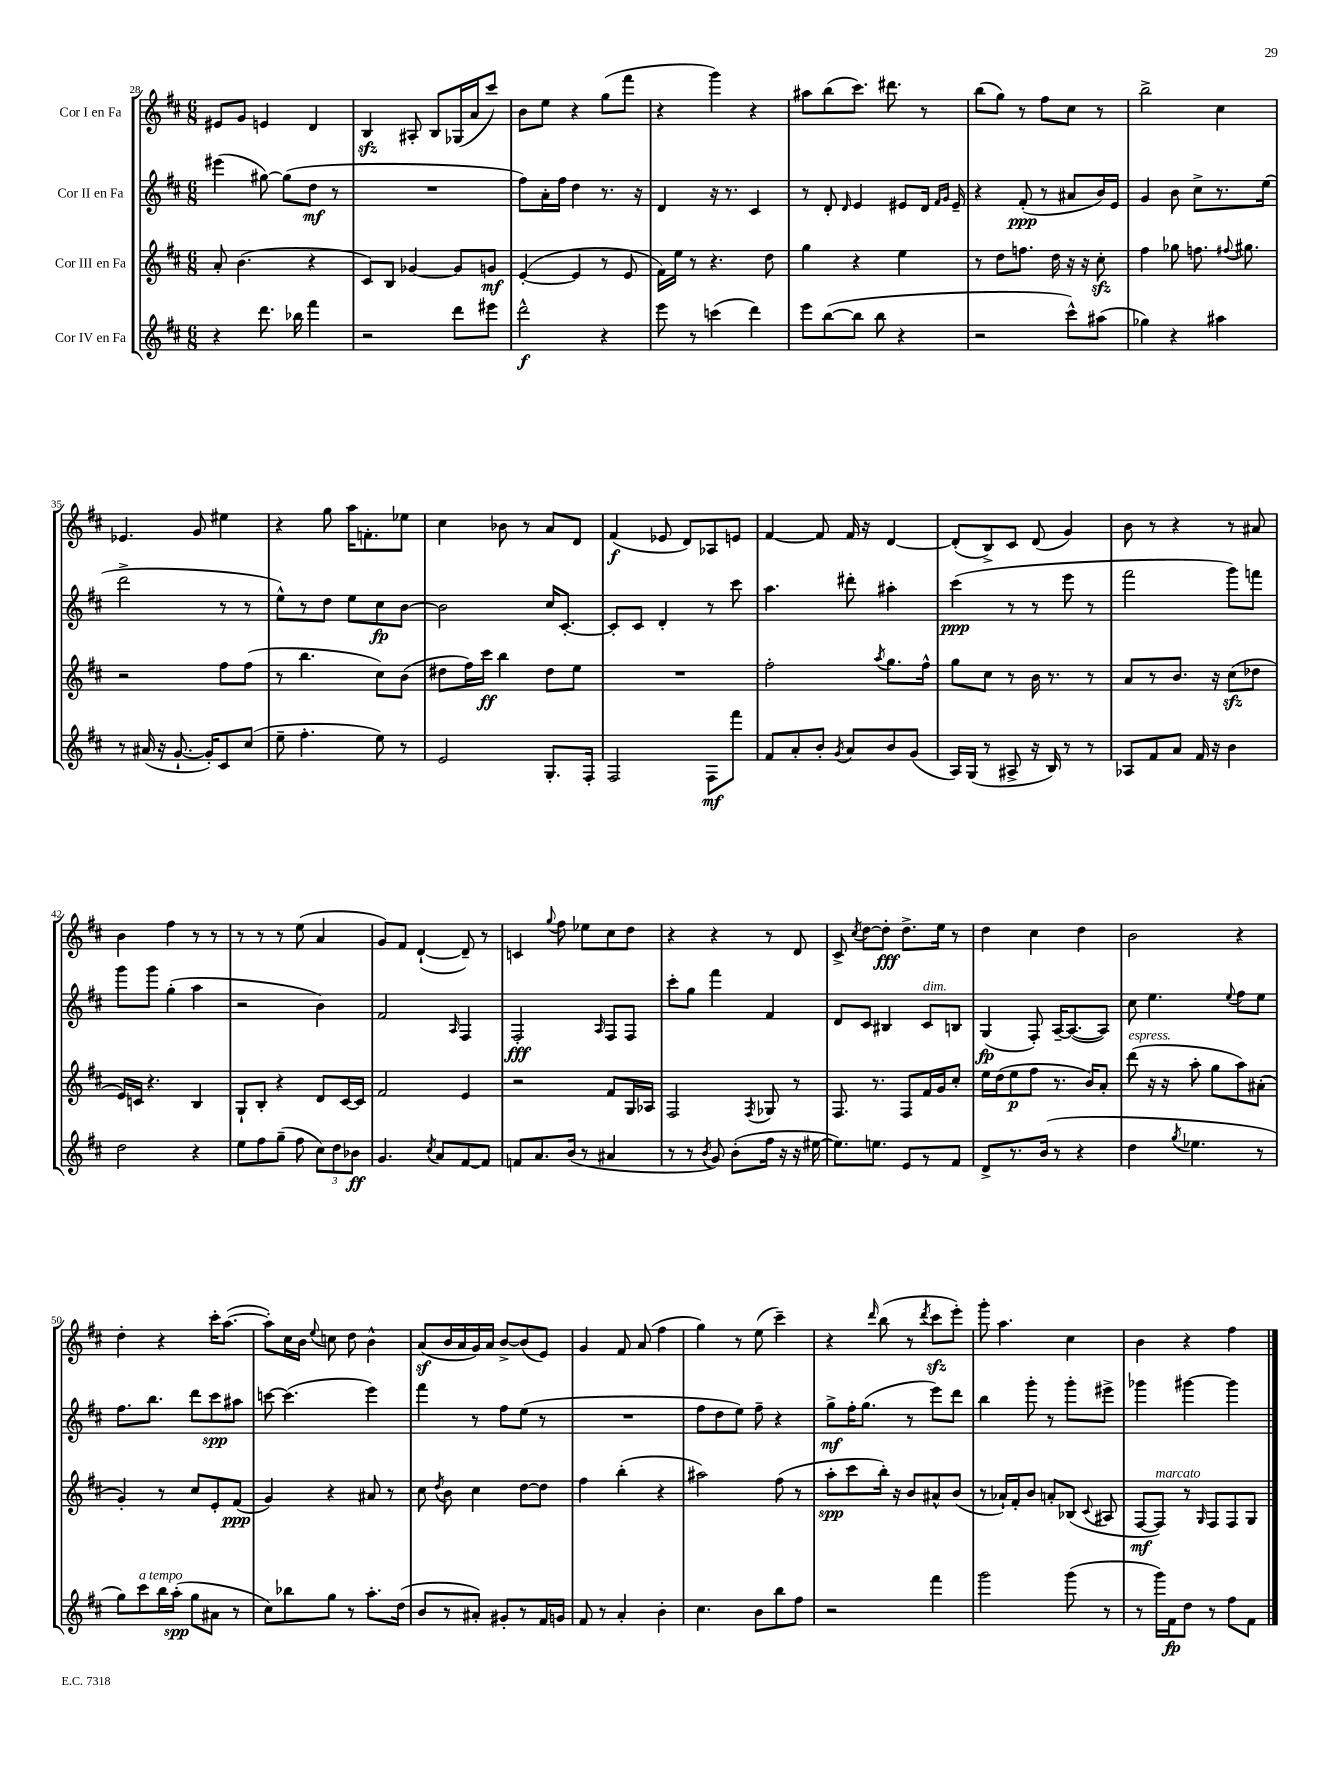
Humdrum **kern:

**kern	**kern	**kern	**kern
*staff4	*staff3	*staff2	*staff1
*clefG2	*clefG2	*clefG2	*clefG2
*k[f#c#]	*k[f#c#]	*k[f#c#]	*k[f#c#]
*M6/8	*M6/8	*M6/8	*M6/8
4r	8a'	(4eee#	8e#
.	(4.b	.	8g
8.ddd	.	[8gg#)	4e
.	.	(8gg#]	.
16bb-	.	.	.
4fff#	4r	8dd	4d
.	.	8r	.
=	=	=	=
2r	8c#)	2.r	4B
.	8B	.	.
.	[4g-	.	8A#'
.	.	.	8B
8ddd	8g-]	.	(16G-
.	.	.	16a
8eee#	8g	.	8ccc#)
=	=	=	=
2ddd^^	([4e'	8ff#)	8b
.	.	16a'	8ee
.	.	16ff#	.
.	4e]	4dd	4r
4r	8r	8.r	(8gg
.	8e	.	8fff#
.	.	16r	.
=	=	=	=
8eee	16f#)	4d	4r
.	16ee	.	.
8r	8r	.	.
(4ccc	4.r	16r	4ggg)
.	.	8.r	.
4ddd)	.	4c#	4r
.	8dd	.	.
=	=	=	=
8eee	4gg	8r	8aa#
([8bb	.	8d'	(8bb
.	.	16qqd	.
8bb]	4r	4e	8.ccc#)
8bb	.	.	.
.	.	.	8.ddd#
4r	4ee	8e#	.
.	.	16d	8r
.	.	16qqf#	.
.	.	16qqg	.
.	.	16e#~	.
=	=	=	=
2r	8r	4r	(8bb
.	8dd	.	8gg)
.	8.ff	(8f#'	8r
.	.	8r	8ff#
.	16dd	.	.
8ccc#^^)	16r	8a#	8cc#
.	16r	.	.
(8aa#	8cc#'	16b)	8r
.	.	16e	.
=	=	=	=
4gg-)	4ff#	4g	2bb^
4r	8gg-	8b	.
.	8.ff	8cc#^	.
4aa#	.	8.r	4cc#
.	8qqff#	.	.
.	8.gg#	.	.
.	.	(16ee	.
=	=	=	=
8r	2r	2ddd^	4.e-
(16a#	.	.	.
16r	.	.	.
[8.g`	.	.	.
.	.	.	8g
16g'])	.	.	.
8c#	8ff#	8r	4ee#
(8cc#	(8ff#	8r	.
=	=	=	=
8ee~	8r	8ee^^)	4r
4.ff#'	4.bb	8r	.
.	.	8dd	8gg
.	.	8ee	16aa
.	.	.	8.f'
8ee)	8cc#)	8cc#	.
8r	(8b	[8b	8ee-
=	=	=	=
2e	8dd#	2b]	4cc#
.	16ff#)	.	.
.	16ccc#	.	.
.	4bb	.	8b-
.	.	.	8r
8.G'	8dd#	16cc#	8a
.	.	[8.c#'	.
.	8ee	.	8d
16F#'	.	.	.
=	=	=	=
2F#	2.r	8c#']	(4f#
.	.	8c#	.
.	.	4d'	8e-
.	.	.	8d)
8F#	.	8r	8A-
8fff#	.	8ccc#	8e
=	=	=	=
8f#	2ff#'	4.aa	[4f#
8a'	.	.	.
8b'	.	.	8f#]
8qg	.	.	.
8a	.	8ddd#'	16f#
.	.	.	16r
.	8qaa	.	.
8b	8.gg	4aa#'	[4d
(8g	.	.	.
.	16ff#^^	.	.
=	=	=	=
16A)	8gg	(4ccc#	(8d']
(16G	.	.	.
8r	8cc#	.	8B^)
8A#^	8r	8r	8c#
16r	16b	8r	(8d
16B)	8.r	.	.
8r	.	8eee	4g)
8r	8r	8r	.
=	=	=	=
8A-	8a	2fff#	8b
8f#	8r	.	8r
8a	8.b	.	4r
16f#	.	.	.
16r	16r	.	.
4b	(8cc#	8ggg)	8r
.	8dd-	8fff	8a#
=	=	=	=
2dd	16e)	8ggg	4b
.	16c	.	.
.	4.r	8ggg	.
.	.	(4gg'	4ff#
4r	4B	4aa	8r
.	.	.	8r
=	=	=	=
8ee	8G`	2r	8r
8ff#	8B'	.	8r
(8gg~	4r	.	8r
8ff#	.	.	(8ee
12cc#)	8d	4b)	4a
12dd	.	.	.
.	[16c#	.	.
12b-	.	.	.
.	16c#]	.	.
=	=	=	=
4.g	2f#	2f#	8g)
.	.	.	8f#
.	.	.	([4d`
8qcc#	.	.	.
8a	.	.	.
.	.	16qqA	.
[8f#	4e	4F#	8d~])
8f#]	.	.	8r
=	=	=	=
8f	2r	2F#'	4c
8.a	.	.	.
.	.	.	8qqgg
.	.	.	8ff#
(16b	.	.	.
8r	.	.	8ee-
.	.	16qqA	.
4a#	8f#	8F#	8cc#
.	16G	8F#	8dd
.	16A-	.	.
=	=	=	=
8r	2F#	8ccc#'	4r
8r	.	8gg	.
8qb	.	.	.
8g)	.	4fff#	4r
(8b'	.	.	.
.	8qF#	.	.
16ff#	8G-	4f#	8r
16r	.	.	.
16r	8r	.	8d
[16ee#	.	.	.
=	=	=	=
8.ee#])	8.F#	8d	8c#^
.	.	.	8qcc#
.	.	8c#	[8dd
8.ee	8.r	.	.
.	.	4B#	8dd']
8e	8F#	.	8.dd^
8r	16f#	8c#	.
.	16g	.	16ee
8f#	8cc#'	8B	8r
=	=	=	=
8d^	16ee	(4G	4dd
.	(16dd	.	.
8.r	8ee	.	.
.	8ff#	8F#')	4cc#
(16b	.	.	.
8r	8.r	[16A~	.
.	.	(8.A_	.
4r	.	.	4dd
.	16b)	.	.
.	8a'	8A])	.
=	=	=	=
4dd	(8ddd	8cc#	2b
.	16r	4.ee	.
.	16r	.	.
8qgg	.	.	.
4.ee-	8aa'	.	.
.	8gg	.	.
.	.	8qqee	.
.	8aa)	8ff#	4r
8r	(8a#'	8ee	.
=	=	=	=
8gg)	4g')	8.ff#	4dd'
8ccc#	.	.	.
.	.	8.bb	.
16bb	8r	.	4r
(16aa'	.	.	.
8gg	8cc#	8ddd	.
8a#	8e'	8ccc#	16ccc#'
.	.	.	([8.aa
8r	(8f#	8aa#	.
=	=	=	=
8cc#)	4g)	[8ccc	8aa'])
8bb-	.	(4.ccc]	16cc#
.	.	.	16b
.	.	.	8qqee
8gg	4r	.	8cc
8r	.	.	8dd
8.aa'	8a#	4eee)	4b^^
.	8r	.	.
(16dd	.	.	.
=	=	=	=
8b	8cc#	4fff#	(8a
.	8qdd	.	.
8r	8b	.	16b
.	.	.	16a
8a#')	4cc#	8r	16g)
.	.	.	16a
8g#'	.	8ff#	[8b^
8r	[8dd	(8ee	(8b]
16f#	8dd]	8r	8e)
16g	.	.	.
=	=	=	=
8f#	4ff#	2.r	4g
8r	.	.	.
4a'	(4bb'	.	8f#
.	.	.	(8a
4b'	4r	.	4ff#
=	=	=	=
4.cc#	2aa#)	8ff#	4gg)
.	.	8dd	.
.	.	8ee)	8r
8b	.	8ff#~	(8ee
8bb	(8ff#	4r	4ccc#~)
8ff#	8r	.	.
=	=	=	=
2r	8aa'	8gg^	4r
.	8ccc#	16ff#'	.
.	.	(8.gg	.
.	.	.	16qqddd
.	16bb')	.	(8bb
.	16r	.	.
.	8b	8r	8r
.	.	.	8qddd
4fff#	8a#^^	8eee)	8ccc#
.	(8b	8ddd	8eee')
=	=	=	=
2ggg	8r	4bb	8ggg'
.	16a-`)	.	4.aa
.	16f#'	.	.
.	8b	8ggg'	.
.	8a'	8r	.
(8ggg	(8B-	8ggg'	4cc#
.	8qqc#	.	.
8r	8A#	8eee#^	.
=	=	=	=
8r	[8F#	4ggg-	4b
16ggg)	8F#])	.	.
16f#	.	.	.
8dd	8r	[4ggg#	4r
.	16qqG	.	.
8r	8F#	.	.
8ff#	8F#	4ggg#]	4ff#
8f#	8G	.	.
==	==	==	==
*-	*-	*-	*-
